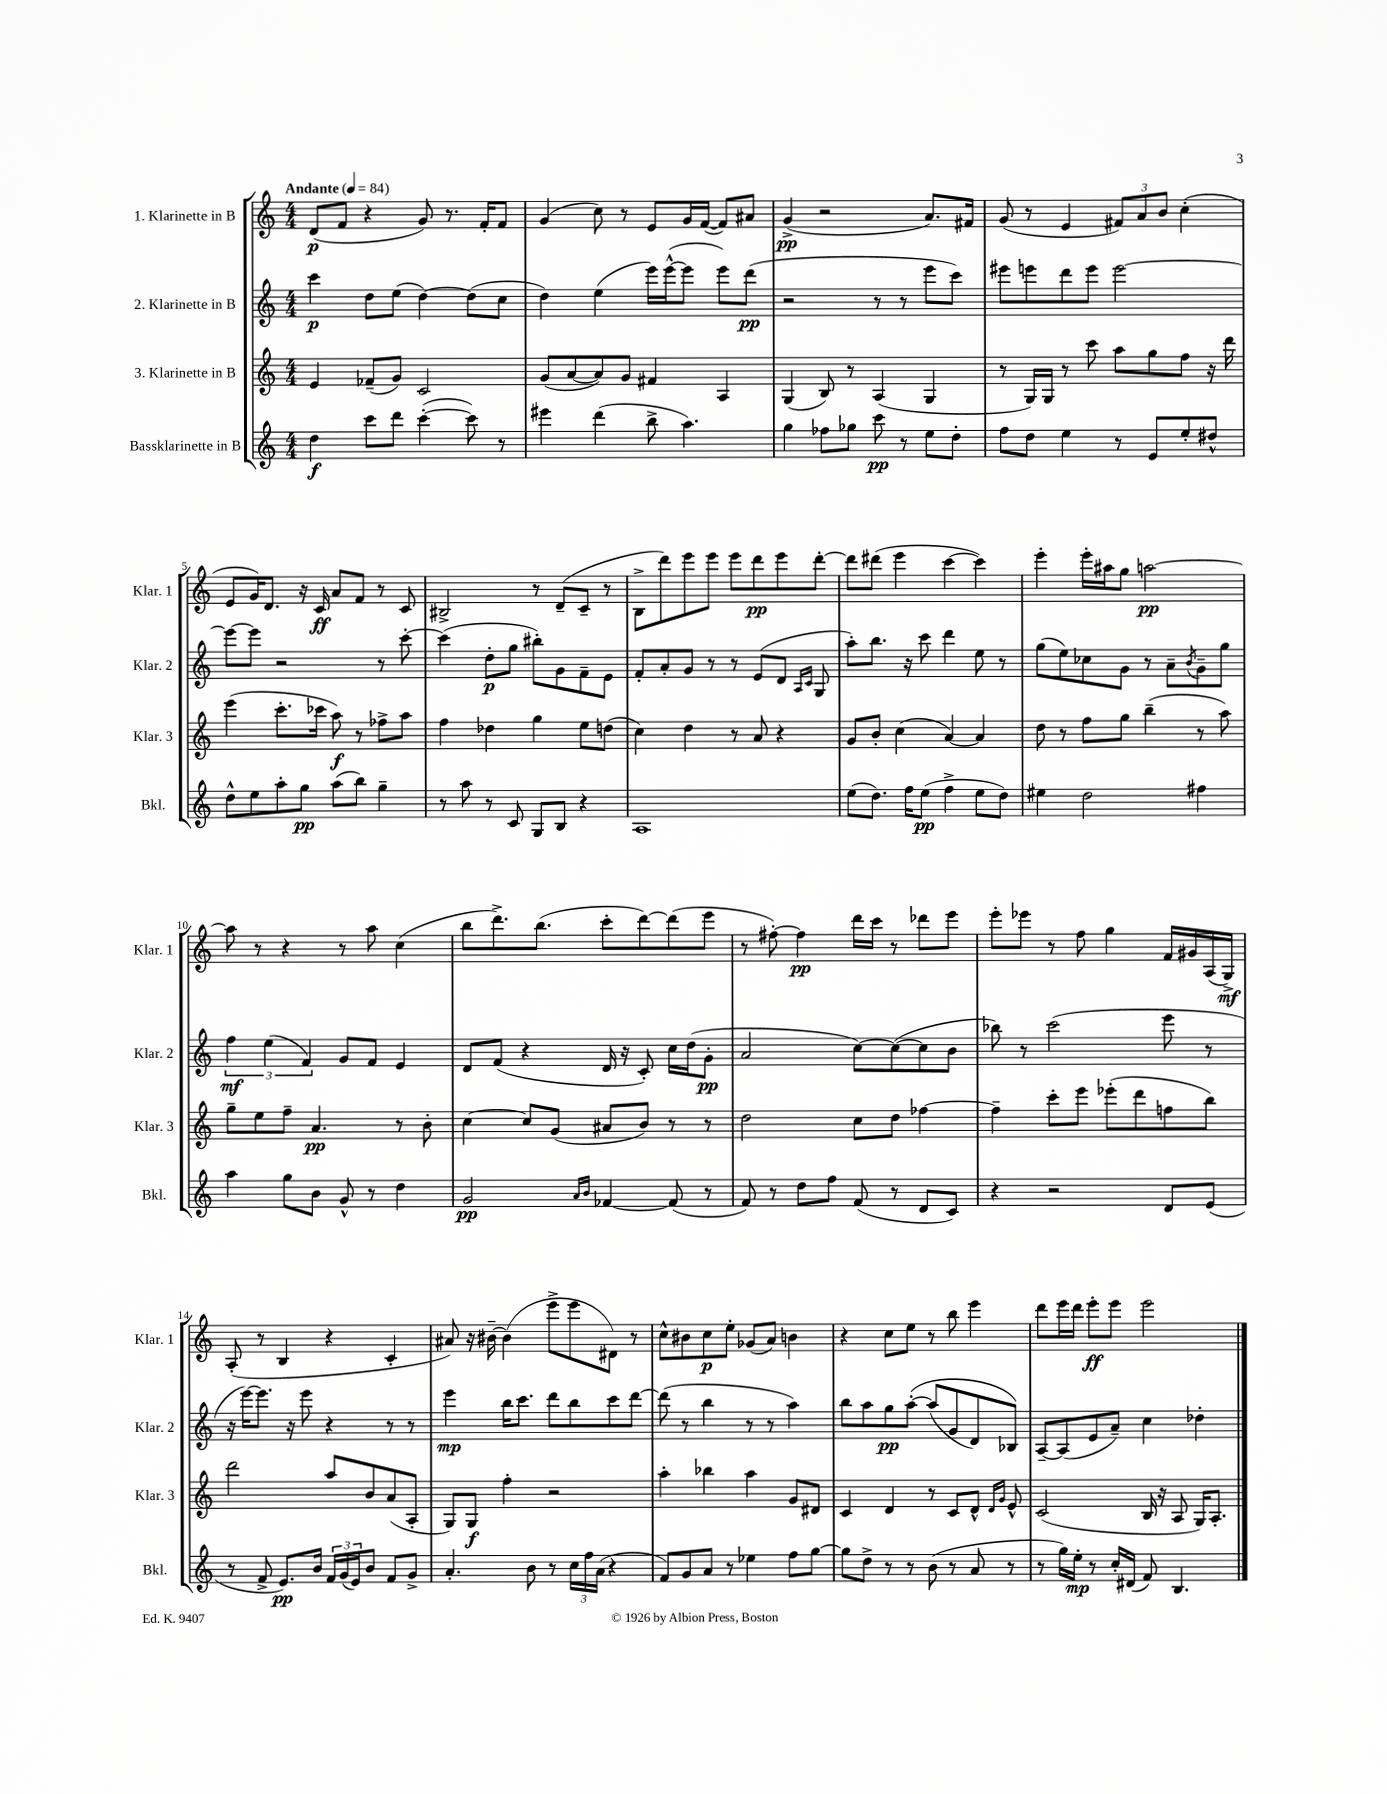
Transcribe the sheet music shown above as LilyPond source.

<<
\new StaffGroup <<
\new Staff = "s0" \with { instrumentName = "1. Klarinette in B" shortInstrumentName = "Klar. 1" } {
    \clef treble \key c \major \numericTimeSignature \time 4/4 \tempo "Andante" 4 = 84
    d'8\p( f'8 r4 g'8) r8. f'16-. f'8 |
    g'4( c''8) r8 e'8 g'16 f'16~( f'8) ais'8 |
    g'4->\pp( r2 a'8.) fis'16 |
    g'8( r8 e'4 \tuplet 3/2 { fis'8) a'8 b'8 } c''4-.( |
    e'8 g'16) d'8. r16 c'16\ff a'8 f'8 r8 c'8 |
    bis2-> r8 d'8--( c'8-- r8 |
    b8-> d'''8) e'''8 e'''8 e'''8 d'''8\pp e'''8 d'''8~-. |
    d'''8 dis'''8( e'''4 c'''4~ c'''4) |
    e'''4-. e'''16-. ais''16 g''8 a''2~\pp |
    a''8 r8 r4 r8 a''8 c''4( |
    b''8 d'''8.->) b''8.( c'''8-. d'''8~) d'''8( e'''8 |
    r8 fis''8~-.) fis''4\pp d'''16 c'''16 r8 des'''8 e'''8 |
    e'''8-. ees'''8 r8 f''8 g''4 f'16 gis'16 a16( g16->\mf) |
    a8-.( r8 b4 r4 c'4-. |
    ais'8) r16 bis'16~-- bis'4( e'''8-> e'''8 dis'8) r8 |
    c''8-^ bis'8 c''8\p e''8-. ges'8( a'8) b'4 |
    r4 c''8 e''8 r8 b''8 e'''4 |
    d'''8 e'''16 d'''16 e'''8-.\ff e'''8 e'''2 \bar "|." |
}
\new Staff = "s1" \with { instrumentName = "2. Klarinette in B" shortInstrumentName = "Klar. 2" } {
    \clef treble \key c \major \numericTimeSignature \time 4/4
    c'''4\p d''8 e''8( d''4~) d''8( c''8 |
    d''4) e''4( e'''16) e'''16~-^( e'''8 e'''8) d'''8\pp( |
    r2 r8 r8 e'''8 c'''8) |
    eis'''8 e'''8 d'''8 e'''8 e'''2~ |
    e'''8~ e'''8 r2 r8 c'''8~-. |
    c'''4( d''8-.\p g''8 bis''8-.) g'8 f'8-- e'8 |
    f'8-. a'8-. g'8 r8 r8 e'8( d'8 \grace { a16 c'16 } g8 |
    a''8-.) b''8. r16 c'''8 d'''4 e''8 r8 |
    g''8( e''8) ces''8 g'8 r8 a'8-- \acciaccatura { b'8 } g'8-- g''8 |
    \tuplet 3/2 { f''4\mf e''4( f'4) } g'8 f'8 e'4 |
    d'8 f'8( r4 d'16 r16 c'8-.) c''16 d''16( g'8-.\pp |
    a'2 c''8~) c''8~( c''8 b'8 |
    bes''8) r8 c'''2( e'''8 r8 |
    r16 e'''16~) e'''8. r16 e'''8 r4 r8 r8 |
    e'''4\mp b''16 c'''8. d'''8 b''8 c'''8 d'''8~ |
    d'''8( r8 b''4 r8 r8 a''4) |
    b''8 a''8 g''8\pp a''8~-.\( a''8( g'8 d'8) bes8\) |
    a8~-- a8( e'8 a'8--) c''4 des''4-. \bar "|." |
}
\new Staff = "s2" \with { instrumentName = "3. Klarinette in B" shortInstrumentName = "Klar. 3" } {
    \clef treble \key c \major \numericTimeSignature \time 4/4
    e'4 fes'8--( g'8) c'2 |
    g'8( a'8~ a'8) g'8 fis'4 a4 |
    g4( b8) r8 a4( g4 |
    r8 g16) g16 r8 c'''8 a''8 g''8 f''8 r16 d'''16 |
    e'''4( c'''8.-. ces'''16 a''8\f) r8 fes''8-> a''8 |
    f''4 des''4 g''4 e''8 d''8( |
    c''4) d''4 r8 a'8 r4 |
    g'8 b'8-. c''4( a'4~) a'4 |
    d''8 r8 f''8 g''8 b''4--( r8 a''8) |
    g''8-- e''8 f''8-- a'4.\pp r8 b'8-. |
    c''4~ c''8 g'8( ais'8 b'8) r8 r8 |
    d''2 c''8 d''8 fes''4~ |
    fes''4-- c'''8-. e'''8 ees'''8-.( d'''8 f''8 b''8) |
    d'''2 a''8 b'8 a'8( a8-. |
    g8) g8\f f''4-. r2 |
    a''4-. bes''4 a''4 g'8 dis'8 |
    c'4 d'4 r8 c'8 d'8-^ \grace { d'16 g'16 } e'8-^ |
    c'2( b16 r16 a8 g16) a8.-. \bar "|." |
}
\new Staff = "s3" \with { instrumentName = "Bassklarinette in B" shortInstrumentName = "Bkl." } {
    \clef treble \key c \major \numericTimeSignature \time 4/4
    d''4\f c'''8 d'''8 c'''4~-.( c'''8) r8 |
    eis'''4 d'''4( b''8-> a''4.) |
    g''4 fes''8 ges''8 c'''8\pp r8 e''8 d''8-. |
    f''8 d''8 e''4 r8 e'8 e''8-. dis''8-^ |
    d''8-^ e''8 a''8-. g''8\pp a''8( b''8) g''4-- |
    r8 a''8 r8 c'8 g8 b8 r4 |
    a1 |
    e''8( d''8.) f''16 e''8\pp( f''4-> e''8 d''8) |
    eis''4 d''2 fis''4 |
    a''4 g''8 b'8 g'8-^ r8 d''4 |
    g'2\pp \grace { a'16 b'16 } fes'4~ fes'8( r8 |
    f'8) r8 d''8 f''8 f'8( r8 d'8 c'8) |
    r4 r2 d'8 e'8( |
    r8 f'8-> e'8.\pp) b'16 \tuplet 3/2 { f'16 g'16( e'16) } b'8 f'8 g'8-> |
    a'4.-. b'8 r8 \tuplet 3/2 { c''16 f''16 a'16( } r4 |
    f'8) g'8 a'8 r8 ees''4 f''8 g''8~ |
    g''8 d''8-> r8 r8 b'8( r8 a'8 r8 |
    r8 g''16) e''16-.\mp r8 c''16-. dis'16( f'8) b4. \bar "|." |
}
>>
>>
